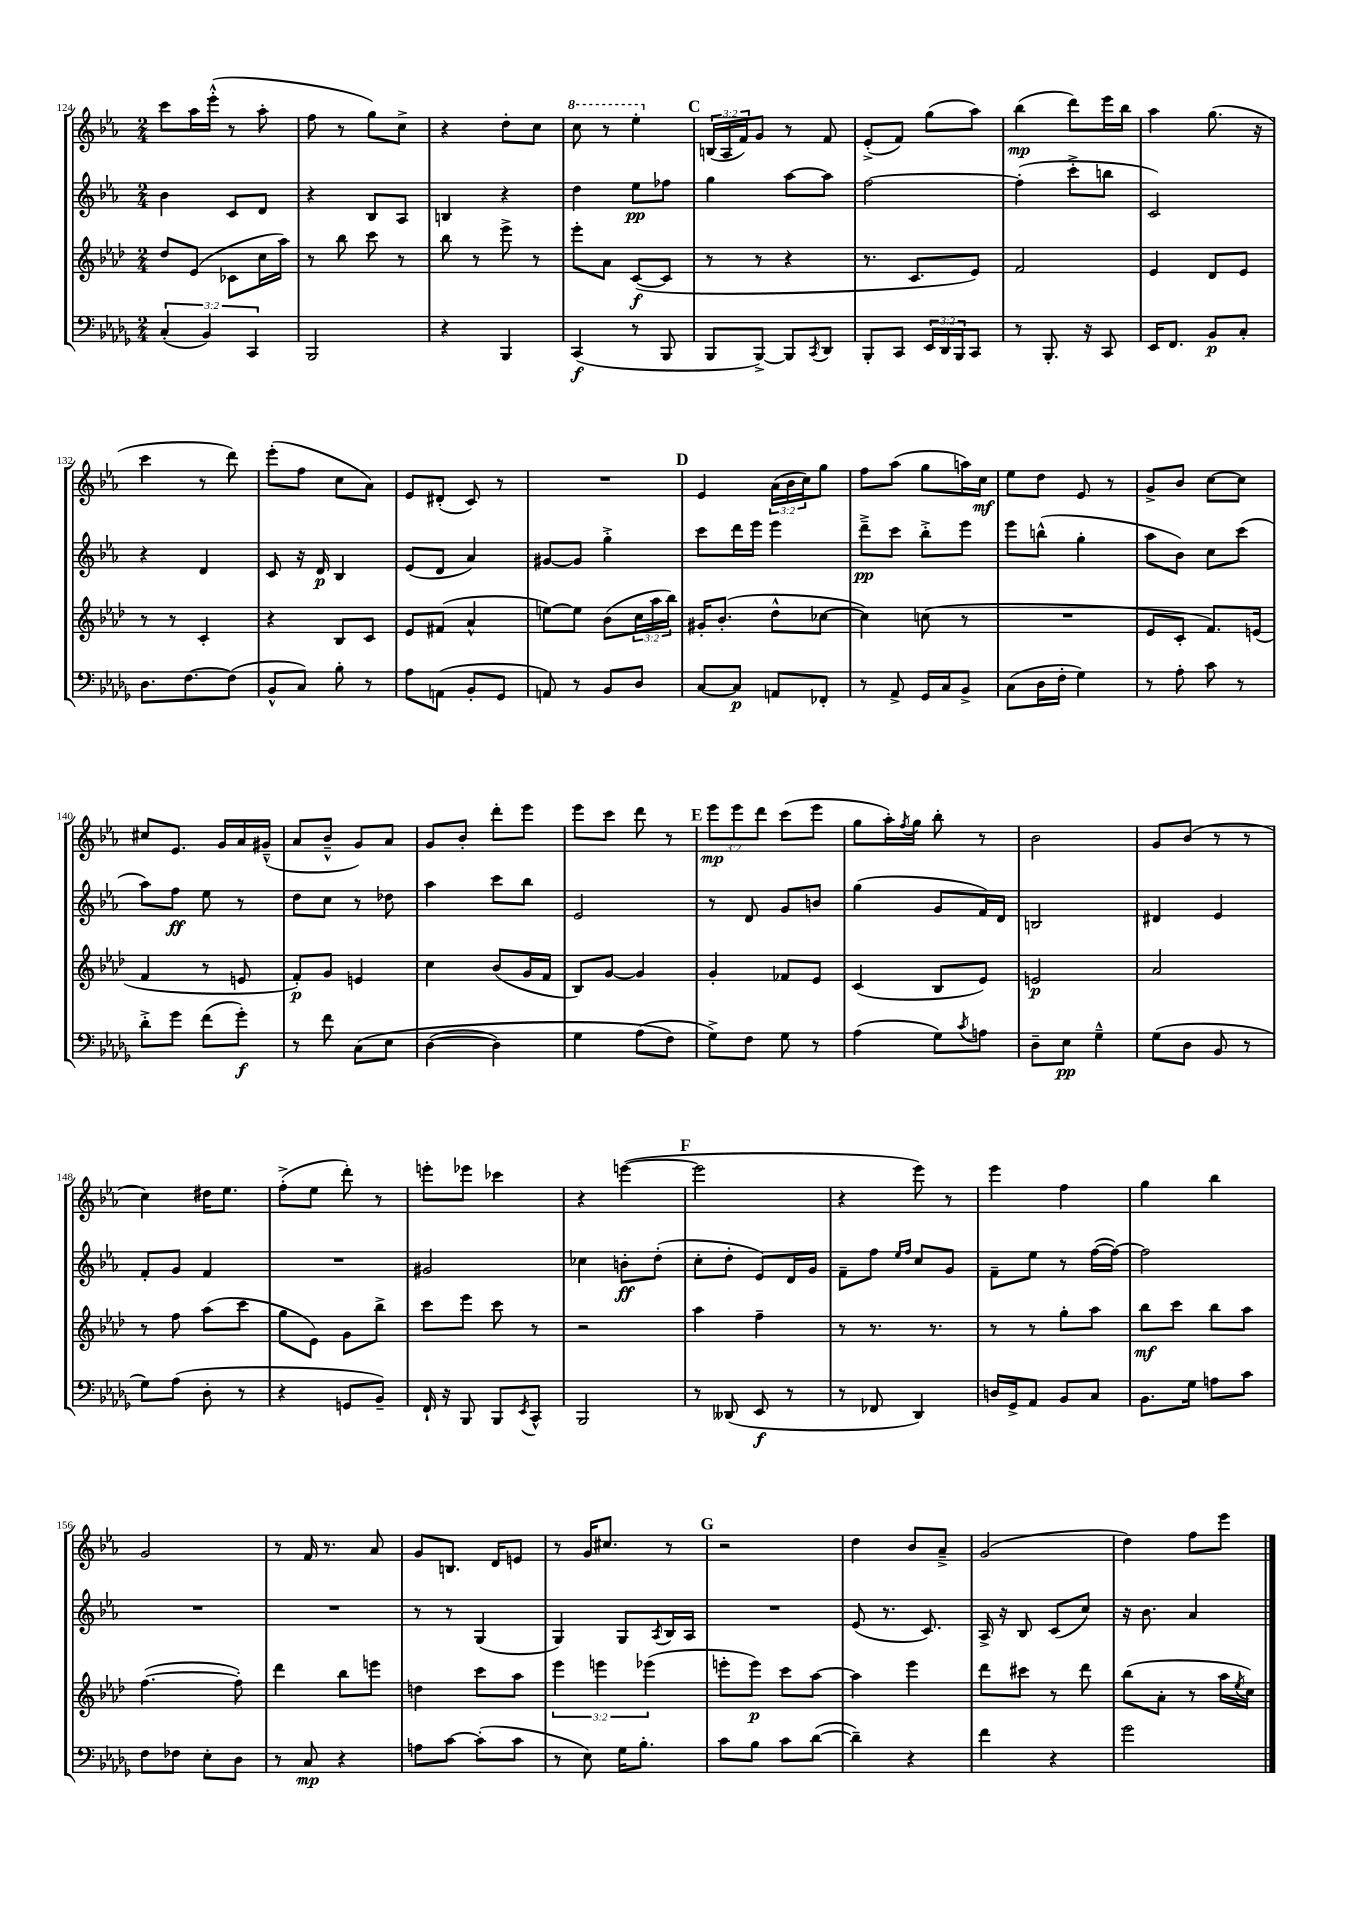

**kern	**kern	**kern	**kern
*staff4	*staff3	*staff2	*staff1
*clefF4	*clefG2	*clefG2	*clefG2
*k[b-e-a-d-g-]	*k[b-e-a-d-]	*k[b-e-a-]	*k[b-e-a-]
*M2/4	*M2/4	*M2/4	*M2/4
(6C'	8dd-	4b-	8ccc
.	(8e-	.	16aa-
6BB-)	.	.	.
.	.	.	(16eee-'^^
.	8c-	8c	8r
6CC	.	.	.
.	16cc	8d	8aa-'
.	16aa-)	.	.
=	=	=	=
2BBB-	8r	4r	8ff
.	8bb-	.	8r
.	8ccc	8B-	8gg)
.	8r	8A-	8cc^
=	=	=	=
4r	8bb-	4B	4r
.	8r	.	.
4BBB-	8eee-^	4r	8dd'
.	8r	.	8cc
=	=	=	=
(4CC	8eee-'	4dd	8ccc
.	8a-	.	8r
8r	([8c	8ee-	4eee-'
8BBB-	8c]	8ff-	.
=	=	=	=
8BBB-	8r	4gg	(24B
.	.	.	24A-
.	.	.	24f)
[8BBB-^)	8r	.	8g
8BBB-]	4r	[8aa-	8r
8qCC	.	.	.
8DD-	.	8aa-]	8f
=	=	=	=
8BBB-'	8.r	[2ff	(8e-'^
8CC	.	.	8f)
.	8.c	.	.
24EE-	.	.	(8gg
24DD-	.	.	.
24BBB-	.	.	.
8CC	8e-)	.	8aa-)
=	=	=	=
8r	2f	(4ff']	(4bb-
8.BBB-'	.	.	.
.	.	8ccc'^	8ddd)
16r	.	.	.
8CC	.	8bb	16eee-
.	.	.	16bb-
=	=	=	=
16EE-	4e-	2c)	4aa-
8.FF	.	.	.
8BB-	8d-	.	(8.gg
8C'	8e-	.	.
.	.	.	16r
=	=	=	=
8.D-	8r	4r	4ccc
.	8r	.	.
[8.F	.	.	.
.	4c'	4d	8r
(8F]	.	.	8ddd)
=	=	=	=
8BB-^^	4r	8c	(8eee-'
8C)	.	16r	8ff
.	.	16d	.
8B-'	8B-	4B-	8cc
8r	8c	.	8a-)
=	=	=	=
8A-	8e-	(8e-	8e-
(8AA	(8f#	8d	(8d#'
8BB-'	4a-^^	4a-)	8c)
8GG-	.	.	8r
=	=	=	=
8AA)	[8ee)	[8g#	2r
8r	8ee]	8g#]	.
8BB-	(8b-	4gg'^	.
8D-	24cc	.	.
.	24aa-	.	.
.	24bb-)	.	.
=	=	=	=
[8C	16g#'	8ccc	4e-
.	(8.b-'	.	.
8C]	.	16ddd	.
.	.	16eee-	.
8AA	8dd-^^	4eee-	(24a-
.	.	.	24b-
.	.	.	24cc)
8FF-'	[8cc-	.	8gg
=	=	=	=
8r	4cc-])	8ddd~^	8ff
8AA-^	.	8ccc	(8aa-
16GG-	(8cc	8bb-'^	8gg
16C	.	.	.
8BB-^	8r	8eee-	16aa)
.	.	.	16cc
=	=	=	=
(8C	2r	8eee-	8ee-
16D-	.	(8bb^^	8dd
16F'	.	.	.
4G-)	.	4gg'	8e-
.	.	.	8r
=	=	=	=
8r	8e-	8aa-	8g^
8A-'	8c'	8b-)	8b-
8c	8.f)	8cc	[8cc
8r	.	(8ccc	8cc]
.	(16e	.	.
=	=	=	=
8d-'^	4f	8aa-)	8cc#
8g-	.	8ff	8.e-
(8f	8r	8ee-	.
.	.	.	16g
8g-')	8e	8r	16a-
.	.	.	(16g#~^^
=	=	=	=
8r	8f')	8dd	8a-
8f	8g	8cc	8b-~^^
&(8C	4e	8r	8g)
8E-	.	8dd-	8a-
=	=	=	=
([4D-	4cc	4aa-	8g
.	.	.	8b-'
4D-])	(8b-	8ccc	8ddd'
.	16g	8bb-	8eee-
.	16f	.	.
=	=	=	=
4G-	8B-)	2e-	8eee-
.	[8g	.	8ccc
(8A-	4g]	.	8ddd
8F&)	.	.	8r
=	=	=	=
8G-^)	4g'	8r	12eee-
.	.	.	12eee-
8F	.	8d	.
.	.	.	12ddd
8G-	8f-	8g	(8ccc
8r	8e-	8b	8eee-
=	=	=	=
(4A-	(4c	(4gg	8gg
.	.	.	16aa-')
.	.	.	8qff
.	.	.	16gg
8G-)	8B-	8g	8bb-'
8qc	.	.	.
8A	8e-)	16f)	8r
.	.	16d	.
=	=	=	=
8D-~	2e	2B	2b-
8E-	.	.	.
4G-~^^	.	.	.
=	=	=	=
(8G-	2a-	4d#	8g
8D-	.	.	(8b-
8BB-	.	4e-	8r
8r	.	.	8r
=	=	=	=
8G-)	8r	8f'	4cc)
(8A-	8ff	8g	.
8D-'	(8aa-	4f	16dd#
.	.	.	8.ee-
8r	8ccc	.	.
=	=	=	=
4r	8gg	2r	(8ff'^
.	8e-)	.	8ee-
8GG	8g	.	8ddd')
8BB-~)	8bb-^	.	8r
=	=	=	=
16FF`	8ccc	2g#	8eee'
16r	.	.	.
8BBB-	8eee-	.	8eee-
8BBB-	8ccc	.	4ccc-
8qEE-	.	.	.
8CC^^	8r	.	.
=	=	=	=
2BBB-	2r	4cc-	4r
.	.	8b'	([4eee
.	.	(8dd'	.
=	=	=	=
8r	4aa-	8cc'	2eee]
(8DD--	.	8dd'	.
8EE-	4ff~	8e-)	.
8r	.	16d	.
.	.	16g	.
=	=	=	=
8r	8r	8f~	4r
8FF-	8.r	8ff	.
.	.	16qqee-	.
.	.	16qqff	.
4DD-)	.	8cc	8eee-)
.	8.r	.	.
.	.	8g	8r
=	=	=	=
16D	8r	8f~	4eee-
16GG-^	.	.	.
8AA-	8r	8ee-	.
8BB-	8gg'	8r	4ff
8C	8aa-	([16ff	.
.	.	16ff_)	.
=	=	=	=
8.BB-	8bb-	2ff]	4gg
.	8ccc	.	.
16G-	.	.	.
8A	8bb-	.	4bb-
8c	8aa-	.	.
=	=	=	=
8F	([4.ff	2r	2g
8F-	.	.	.
8E-'	.	.	.
8D-	8ff'])	.	.
=	=	=	=
8r	4ddd-	2r	8r
8C	.	.	16f
.	.	.	8.r
4r	8bb-	.	.
.	8eee	.	8a-
=	=	=	=
8A	4dd	8r	8g
[8c	.	8r	8.B
(8c']	8ccc	(4G	.
.	.	.	16d
8c	8aa-	.	8e
=	=	=	=
8r	6eee-	4G)	8r
8E-)	.	.	16g
.	6eee	.	.
.	.	.	8.cc#
16G-	.	8G	.
8.B-'	.	.	.
.	(6eee-	.	.
.	.	8qA-	.
.	.	16B-	8r
.	.	16A-	.
=	=	=	=
8c	8eee'	2r	2r
8B-	8eee)	.	.
8c	8ccc	.	.
([8d-	[8aa-	.	.
=	=	=	=
4d-~])	4aa-]	(8e-	4dd
.	.	8.r	.
4r	4eee-	.	8b-
.	.	8.c)	.
.	.	.	8a-~^
=	=	=	=
4f	8ddd-	16A-^	(2g
.	.	16r	.
.	8ccc#	8B-	.
4r	8r	(8c	.
.	8ddd-	8cc)	.
=	=	=	=
2g-	(8bb-	16r	4dd)
.	.	8.b-	.
.	8a-'	.	.
.	8r	4a-	8ff
.	16aa-	.	8eee-
.	8qee-	.	.
.	16cc)	.	.
==	==	==	==
*-	*-	*-	*-
